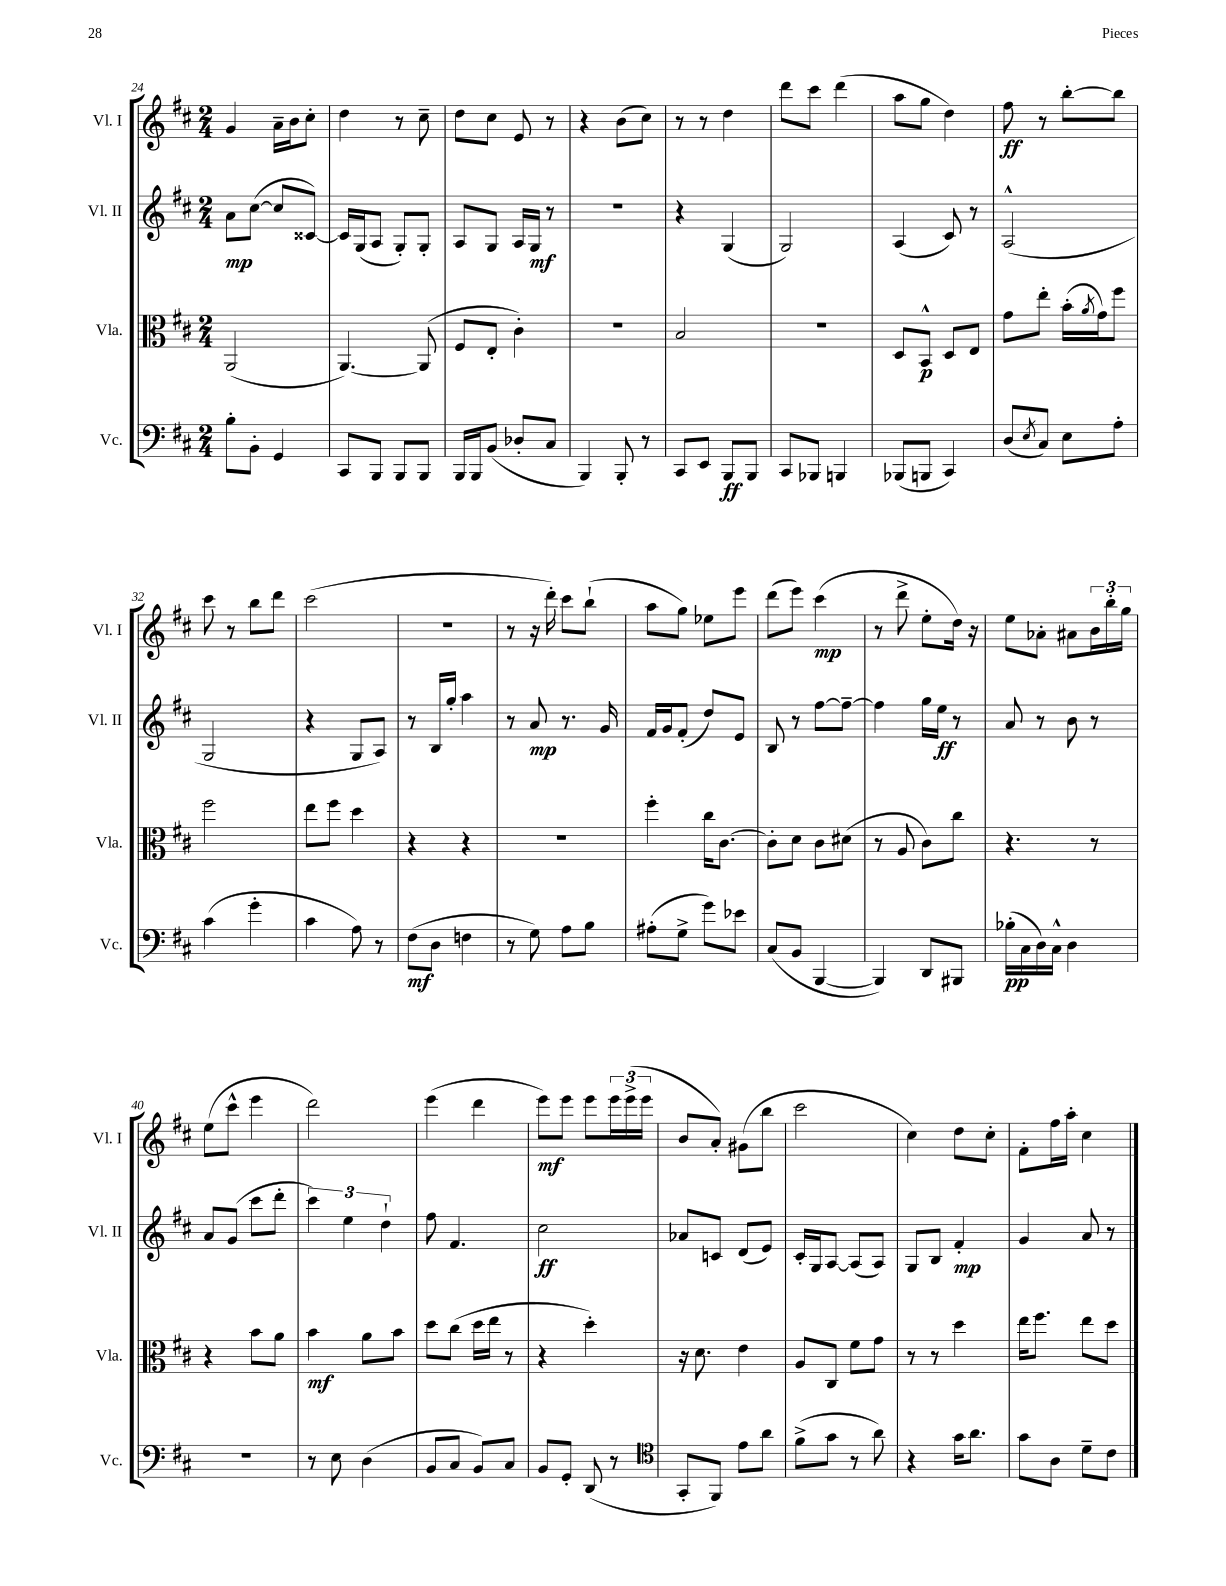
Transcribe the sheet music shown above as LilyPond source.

<<
\new StaffGroup <<
\new Staff = "s0" \with { instrumentName = "Vl. I" shortInstrumentName = "Vl. I" } {
    \clef treble \key d \major \numericTimeSignature \time 2/4
    g'4 a'16-- b'16 cis''8-. |
    d''4 r8 cis''8-- |
    d''8 cis''8 e'8 r8 |
    r4 b'8( cis''8) |
    r8 r8 d''4 |
    d'''8 cis'''8 d'''4( |
    a''8 g''8 d''4) |
    fis''8\ff r8 b''8~-. b''8 |
    cis'''8 r8 b''8 d'''8 |
    cis'''2( |
    R2 |
    r8 r16 d'''16-.) cis'''8 b''8-!( |
    a''8 g''8) ees''8 e'''8 |
    d'''8( e'''8) cis'''4\mp( |
    r8 d'''8-> e''8-. d''16) r16 |
    e''8 aes'8-. ais'8 \tuplet 3/2 { b'16 b''16-. g''16 } |
    e''8( cis'''8-^ e'''4 |
    d'''2) |
    e'''4( d'''4 |
    e'''8\mf) e'''8 e'''8 \tuplet 3/2 { e'''16 e'''16->( e'''16 } |
    b'8 a'8-.) gis'8( b''8 |
    cis'''2 |
    cis''4) d''8 cis''8-. |
    fis'8-. fis''16 a''16-. cis''4 \bar "|." |
}
\new Staff = "s1" \with { instrumentName = "Vl. II" shortInstrumentName = "Vl. II" } {
    \clef treble \key d \major \numericTimeSignature \time 2/4
    a'8\mp cis''8~( cis''8 cisis'8~) |
    cisis'16 g16( a8 g8-.) g8-. |
    a8 g8 a16 g16\mf r8 |
    R2 |
    r4 g4( |
    g2) |
    a4( cis'8) r8 |
    a2-^( |
    g2 |
    r4 g8 a8) |
    r8 b16 g''16-. a''4 |
    r8 a'8\mp r8. g'16 |
    fis'16 g'16 fis'8-.( d''8) e'8 |
    b8 r8 fis''8~ fis''8~-- |
    fis''4 g''16 e''16\ff r8 |
    a'8 r8 b'8 r8 |
    a'8 g'8( cis'''8 d'''8-. |
    \tuplet 3/2 { cis'''4) e''4 d''4-! } |
    fis''8 fis'4. |
    cis''2\ff |
    aes'8 c'8 d'8( e'8) |
    cis'16-. g16 a8~ a8( a8) |
    g8 b8 fis'4-.\mp |
    g'4 a'8 r8 \bar "|." |
}
\new Staff = "s2" \with { instrumentName = "Vla." shortInstrumentName = "Vla." } {
    \clef alto \key d \major \numericTimeSignature \time 2/4
    a,2( |
    a,4.~) a,8( |
    fis8 e8-. cis'4-.) |
    r2 |
    b2 |
    R2 |
    d8 b,8-^\p d8 e8 |
    g'8 e''8-. b'16-.( \acciaccatura { a'8 } g'16) fis''8 |
    fis''2 |
    e''8 fis''8 d''4 |
    r4 r4 |
    R2 |
    fis''4-. cis''16 cis'8.~ |
    cis'8-. d'8 cis'8 dis'8( |
    r8 a8 cis'8) cis''8 |
    r4. r8 |
    r4 b'8 a'8 |
    b'4\mf a'8 b'8 |
    d''8 cis''8( d''16 e''16 r8 |
    r4 d''4-.) |
    r16 d'8. e'4 |
    a8 cis8 fis'8 g'8 |
    r8 r8 d''4 |
    e''16 fis''8. e''8 d''8 \bar "|." |
}
\new Staff = "s3" \with { instrumentName = "Vc." shortInstrumentName = "Vc." } {
    \clef bass \key d \major \numericTimeSignature \time 2/4
    b8-. b,8-. g,4 |
    cis,8 b,,8 b,,8 b,,8 |
    b,,16 b,,16 b,8( des8-. cis8 |
    b,,4) b,,8-. r8 |
    cis,8 e,8 b,,8\ff b,,8 |
    cis,8 bes,,8 b,,4 |
    bes,,8( b,,8 cis,4) |
    d8( \acciaccatura { e8 } cis8) e8 a8-. |
    cis'4( g'4-. |
    cis'4 a8) r8 |
    fis8\mf( d8 f4 |
    r8 g8) a8 b8 |
    ais8-.( g8-> g'8) ees'8 |
    cis8( b,8 b,,4~ |
    b,,4) d,8 bis,,8 |
    bes16-.\pp( cis16 d16) cis16-^ d4 |
    r2 |
    r8 e8 d4( |
    b,8 cis8 b,8) cis8 |
    b,8 g,8-. d,8( r8 |
    \clef tenor g,8-. fis,8) e'8 a'8 |
    fis'8->( g'8 r8 a'8) |
    r4 g'16 a'8. |
    g'8 a8 d'8-- cis'8 \bar "|." |
}
>>
>>
\layout { \context { \Score currentBarNumber = #24 } }
